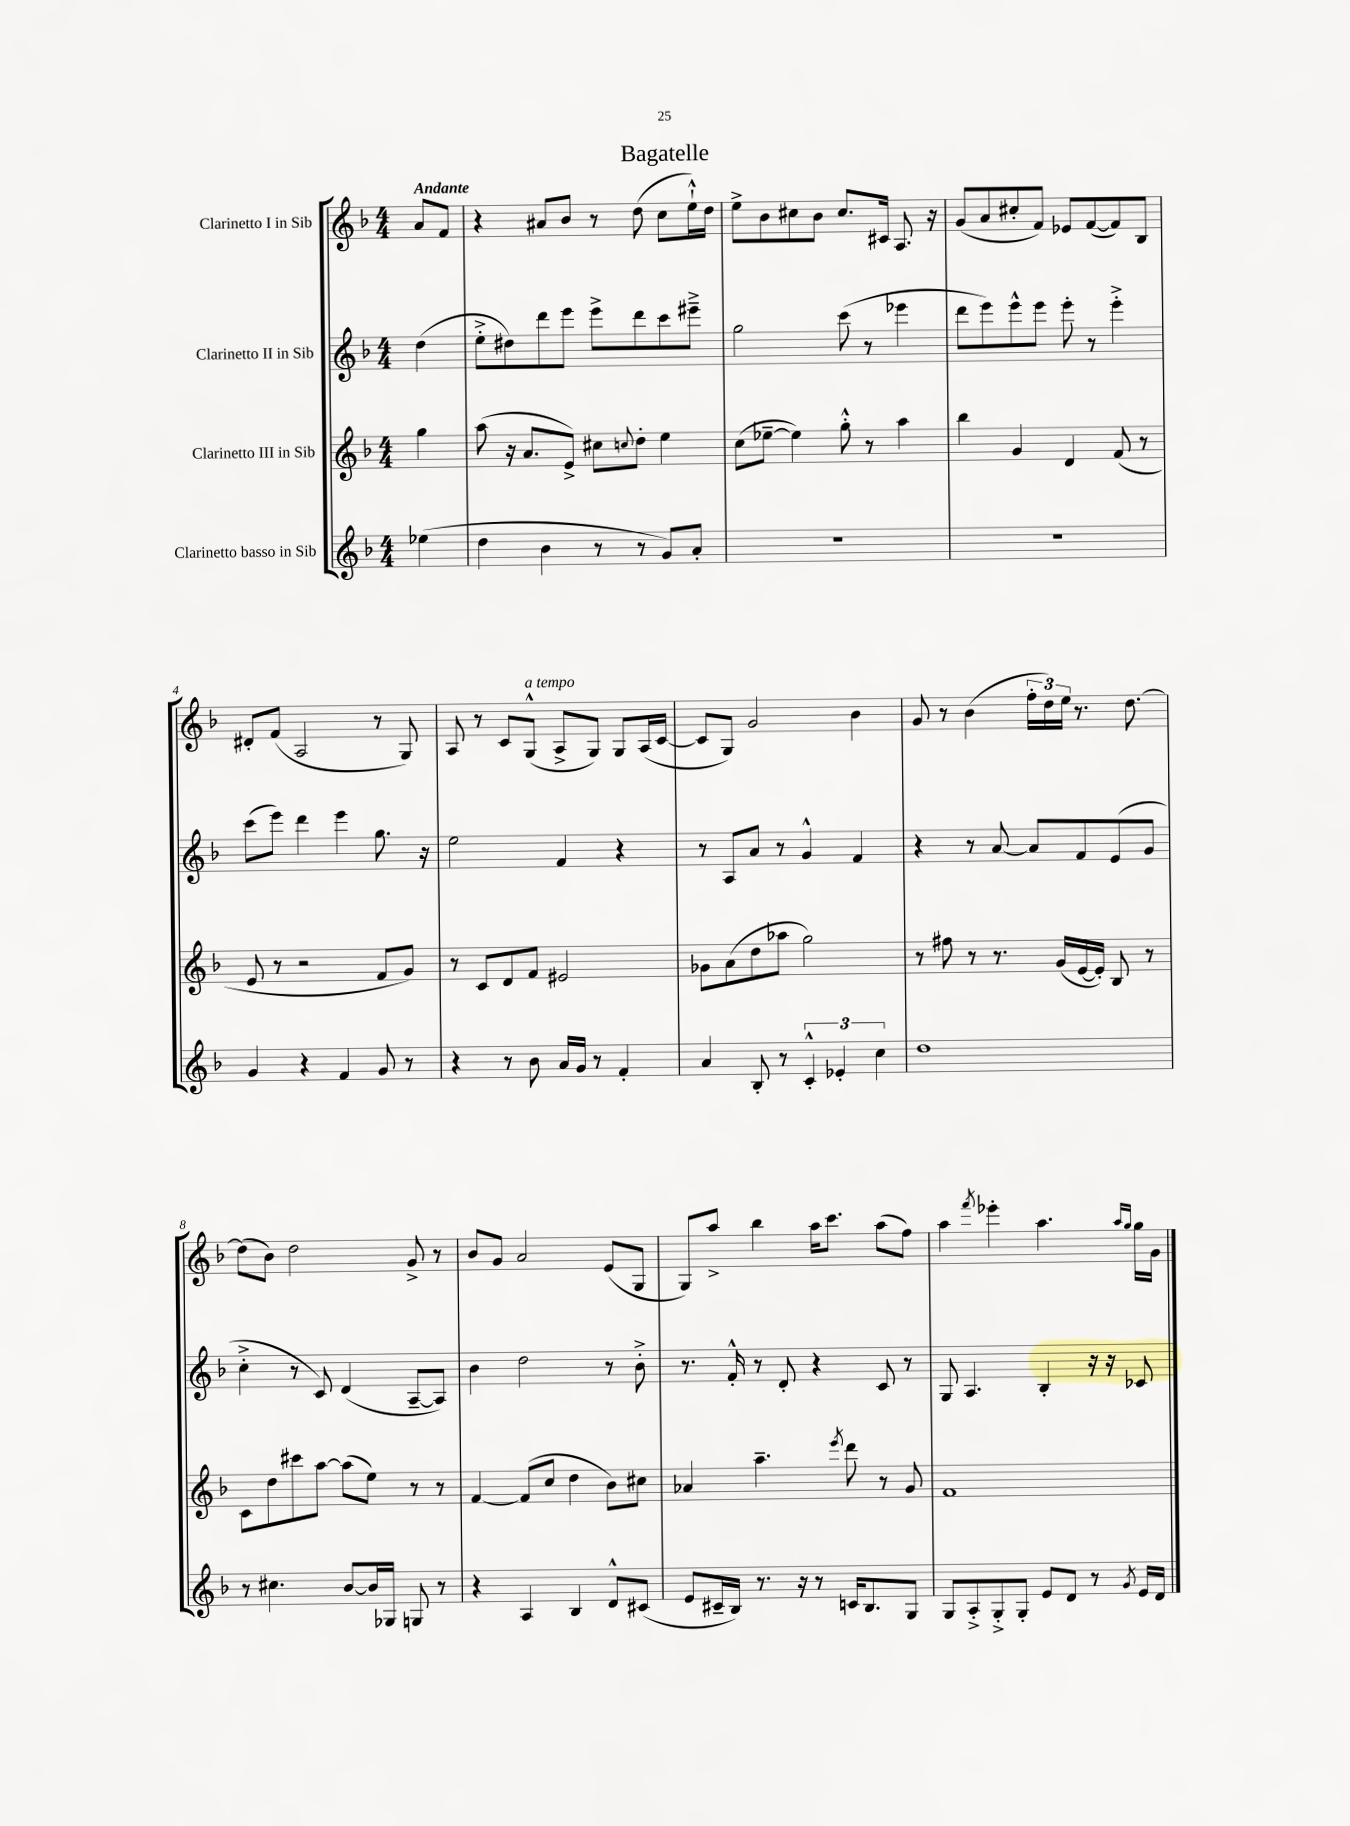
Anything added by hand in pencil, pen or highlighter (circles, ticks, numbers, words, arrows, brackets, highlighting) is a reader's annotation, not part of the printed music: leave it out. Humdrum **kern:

**kern	**kern	**kern	**kern
*staff4	*staff3	*staff2	*staff1
*clefG2	*clefG2	*clefG2	*clefG2
*k[b-]	*k[b-]	*k[b-]	*k[b-]
*M4/4	*M4/4	*M4/4	*M4/4
(4ee-	4gg	(4dd	8a
.	.	.	8f
=	=	=	=
4dd	(8aa	8ee'^	4r
.	16r	8dd#)	.
.	8.a	.	.
4b-	.	8ddd	8a#
.	8e^)	8eee	8b-
8r	8cc#	8eee^	8r
.	8qqcc	.	.
8r	8dd'	8ddd	(8dd
8g)	4ee	8ccc	8cc
8a'	.	8eee#~^	16ee`^^)
.	.	.	16dd
=	=	=	=
1r	(8cc	2gg	8ee^
.	[8ee-~	.	8b-
.	4ee-])	.	8cc#
.	.	.	8b-
.	8gg'^^	(8ccc	8.cc#
.	8r	8r	.
.	.	.	16c#
.	4aa	4eee-	8.A
.	.	.	16r
=	=	=	=
1r	4bb-	8ddd	(8g
.	.	8eee)	8a
.	4g	8eee^^	8cc#'
.	.	8eee	8f)
.	4d	8eee'	8e-
.	.	8r	([8f
.	(8f	4eee'^	8f])
.	8r	.	8B-
=	=	=	=
4g	8e	(8ccc	8d#'
.	8r	8eee)	(8f
4r	2r	4ddd	2A
4f	.	4eee	.
8g	8f	8.gg	8r
8r	8g)	.	8G)
.	.	16r	.
=	=	=	=
4r	8r	2ee	8A
.	8c	.	8r
8r	8d	.	8c
8b-	8f	.	(8G^^
16a	2e#	4f	8A^
16g	.	.	.
8r	.	.	8G)
4f'	.	4r	8G
.	.	.	(16A
.	.	.	[16c
=	=	=	=
4a	8g-	8r	8c]
.	(8a	8A	8G)
8B-'	8dd	8a	2g
8r	8aa-	8r	.
6c'^^	2gg)	4g^^	.
6e-'	.	.	.
.	.	4f	4b-
6cc	.	.	.
=	=	=	=
1dd	8r	4r	8g
.	8ff#	.	8r
.	8r	8r	(4b-
.	8.r	[8a	.
.	.	8a]	24ff'
.	.	.	24dd)
.	(16g	.	.
.	.	.	24ee
.	[16e	8f	8.r
.	16e'])	.	.
.	8B-	(8e	.
.	.	.	[8.dd
.	8r	8g	.
=	=	=	=
8r	8c	4cc'^	(8dd]
4.cc#	8dd	.	8b-)
.	8ccc#	8r	2dd
.	[8aa	8c)	.
[8b-	(8aa]	(4d	.
16b-]	8ee)	.	.
16G-	.	.	.
8G	8r	[8A~	8g^
8r	8r	8A])	8r
=	=	=	=
4r	[4f	4b-	8b-
.	.	.	8g
4A	(8f]	2dd	2a
.	8cc	.	.
4B-	4dd	.	.
8d^^	8b-)	8r	(8e
(8c#	8cc#	8b-'^	8G
=	=	=	=
8e	4a-	8.r	8G)
16c#~	.	.	8aa^
16B-)	.	16f'^^	.
8.r	4.aa~	8r	4bb-
.	.	8d'	.
16r	.	.	.
8r	.	4r	16aa
.	.	.	8.ccc
.	8qeee	.	.
16c	8ddd	.	.
8.B-	.	.	.
.	8r	8c	(8aa
8G	8g	8r	8ff)
=	=	=	=
8G	1f	8G	4aa
8A'^	.	4.A	.
.	.	.	8qfff
8G'^	.	.	4eee-'
8G'	.	.	.
8e	.	4B-'	4.aa
8d	.	.	.
8r	.	16r	.
.	.	16r	.
.	.	.	16qqaa
8qg	.	.	16qqgg
16e	.	8c-	16gg
16d	.	.	16g
==	==	==	==
*-	*-	*-	*-
